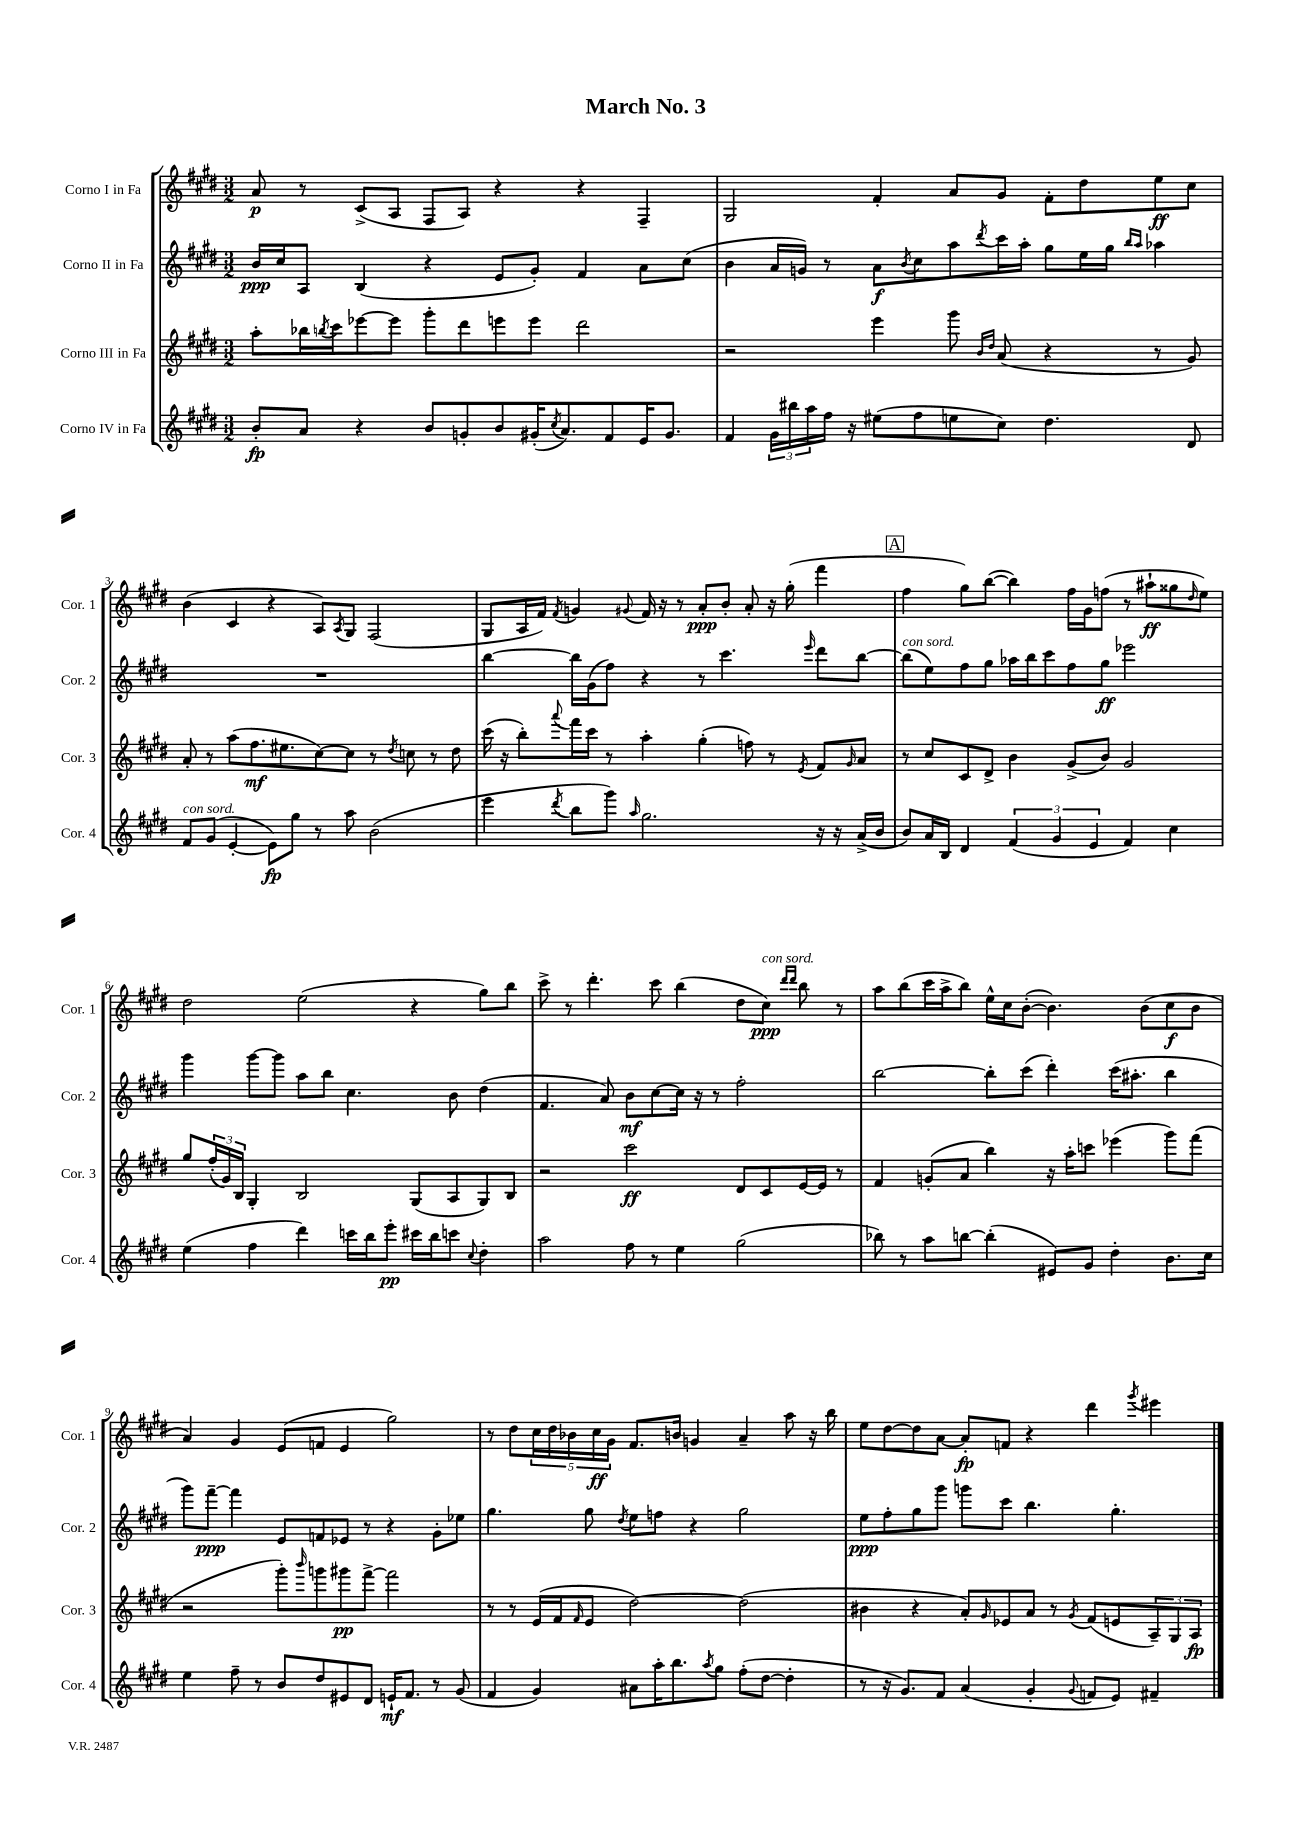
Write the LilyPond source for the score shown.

\header { title = "March No. 3" }
<<
\new StaffGroup <<
\new Staff = "s0" \with { instrumentName = "Corno I in Fa" shortInstrumentName = "Cor. 1" } {
    \clef treble \key e \major \numericTimeSignature \time 3/2
    a'8\p r8 cis'8->( a8 fis8 a8) r4 r4 fis4-- |
    gis2 fis'4-. a'8 gis'8 fis'8-. dis''8 e''8\ff cis''8 |
    b'4( cis'4 r4 a8) \acciaccatura { a8 } gis8 fis2( |
    gis8 a16 fis'16) \acciaccatura { fis'8 } g'4 \appoggiatura { gis'8 } fis'16 r16 r8 a'8-.\ppp b'8-. a'8-. r16 gis''16-.( fis'''4 |
    \mark \markup { \box "A" } fis''4 gis''8) b''8~( b''4) fis''16 gis'16 f''8( r8 ais''8-!\ff gisis''8 \grace { dis''16 } e''8) |
    dis''2 e''2( r4 gis''8) b''8 |
    cis'''8-> r8 dis'''4.-. cis'''8 b''4( dis''8 cis''8\ppp^\markup { \italic "con sord." }) \grace { dis'''16 dis'''16 } b''8 r8 |
    a''8 b''8( cis'''16 a''16-> b''8) e''16-^ cis''16 b'8~-.( b'4.) b'8( cis''8\f b'8 |
    a'4) gis'4 e'8( f'8 e'4 gis''2) |
    r8 dis''8 \tuplet 5/4 { cis''16 dis''16 bes'16 cis''16\ff gis'16 } fis'8. b'16 g'4 a'4-- a''8 r16 b''16 |
    e''8 dis''8~ dis''8 a'8~ a'8-.\fp f'8 r4 dis'''4 \acciaccatura { gis'''8 } eis'''4 \bar "|." |
}
\new Staff = "s1" \with { instrumentName = "Corno II in Fa" shortInstrumentName = "Cor. 2" } {
    \clef treble \key e \major \numericTimeSignature \time 3/2
    b'16\ppp cis''16 a8 b4( r4 e'8 gis'8-.) fis'4 a'8 cis''8( |
    b'4 a'16 g'16) r8 a'8\f \acciaccatura { b'8 } cis''8 a''8 \acciaccatura { dis'''8 } cis'''16 a''16-. gis''8 e''16 gis''16 \grace { b''16 a''16 } aes''4 |
    R1. |
    b''4~ b''16 gis'16( fis''8) r4 r8 cis'''4. \grace { e'''16 } dis'''8 b''8~ |
    \mark \markup { \box "A" } b''8^\markup { \italic "con sord." }( e''8) fis''8 gis''8 aes''16 b''16 cis'''8 fis''8 gis''8\ff ees'''2 |
    gis'''4 gis'''8~ gis'''8 a''8 b''8 cis''4. b'8 dis''4( |
    fis'4. a'8) b'8\mf cis''8~ cis''16 r16 r8 fis''2-. |
    b''2~ b''8-. cis'''8( dis'''4-.) cis'''16( ais''8.-. b''4 |
    gis'''8) fis'''8~--\ppp fis'''4 e'8 f'8 ees'8 r8 r4 gis'8-. ees''8 |
    gis''4. gis''8 \acciaccatura { dis''8 } e''8 f''8 r4 gis''2 |
    e''8\ppp fis''8-. gis''8 gis'''8 g'''8 cis'''8 b''4. gis''4.-. \bar "|." |
}
\new Staff = "s2" \with { instrumentName = "Corno III in Fa" shortInstrumentName = "Cor. 3" } {
    \clef treble \key e \major \numericTimeSignature \time 3/2
    a''8-. bes''16 \acciaccatura { b''8 } cis'''16 ees'''8~ ees'''8 gis'''8-. dis'''8 e'''8 e'''8 dis'''2 |
    r2 e'''4 gis'''8 \grace { b'16 dis''16 } a'8( r4 r8 gis'8) |
    a'8-. r8 a''8( fis''8.\mf eis''8. cis''8~) cis''8 r8 \acciaccatura { dis''8 } c''8 r8 dis''8 |
    cis'''16( r16 b''8-.) \appoggiatura { a'''8 } fis'''16 cis'''16 r8 a''4-. gis''4-.( f''8) r8 \acciaccatura { e'8 } fis'8 \grace { gis'16 } a'8 |
    \mark \markup { \box "A" } r8 cis''8 cis'8 dis'8-> b'4 gis'8->( b'8) gis'2 |
    gis''8 \tuplet 3/2 { fis''16-.( gis'16) b16 } gis4-. b2 gis8( a8 gis8) b8 |
    r2 cis'''2\ff dis'8 cis'8 e'16~ e'16 r8 |
    fis'4 g'8-.( a'8 b''4) r16 a''16-. c'''8 ees'''4( gis'''8) fis'''8( |
    r2 gis'''8-.) \grace { b'''16 } g'''8 gis'''8\pp fis'''8~-> fis'''2 |
    r8 r8 e'16( fis'16 \grace { fis'16 } e'8 dis''2~) dis''2( |
    bis'4 r4 a'8-.) \grace { gis'16 } ees'8 a'8 r8 \acciaccatura { gis'8 } fis'8( e'8 \tuplet 3/2 { a8--) gis8 a8\fp } \bar "|." |
}
\new Staff = "s3" \with { instrumentName = "Corno IV in Fa" shortInstrumentName = "Cor. 4" } {
    \clef treble \key e \major \numericTimeSignature \time 3/2
    b'8-.\fp a'8 r4 b'8 g'8-. b'8 gis'16-.( \acciaccatura { cis''8 } a'8.) fis'8 e'16 gis'8. |
    fis'4 \tuplet 3/2 { gis'16 bis''16 a''16 } fis''16 r16 eis''8( fis''8 e''8 cis''8) dis''4. dis'8 |
    fis'8^\markup { \italic "con sord." } gis'8( e'4~-. e'8\fp) gis''8 r8 a''8 b'2( |
    e'''4 \acciaccatura { dis'''8 } b''8 gis'''8) \grace { a''16 } gis''2. r16 r16 a'16->( b'16 |
    \mark \markup { \box "A" } b'8) a'16 b16 dis'4 \tuplet 3/2 { fis'4( gis'4 e'4 } fis'4) cis''4 |
    e''4( fis''4 dis'''4) c'''16 b''16 e'''8-.\pp cis'''16 b''16 c'''8 \appoggiatura { cis''8 } dis''4-. |
    a''2 fis''8 r8 e''4 gis''2( |
    bes''8) r8 a''8 b''8~ b''4-.( eis'8) gis'8 dis''4-. b'8. cis''16 |
    e''4 fis''8-- r8 b'8 dis''8 eis'8 dis'8 e'16-!\mf fis'8. r8 gis'8( |
    fis'4 gis'4) ais'8 a''16-. b''8. \acciaccatura { a''8 } gis''8 fis''8-.( dis''8~ dis''4-. |
    r8 r16 gis'8.) fis'8 a'4( gis'4-. \appoggiatura { gis'8 } f'8 e'8) fis'4-- \bar "|." |
}
>>
>>
